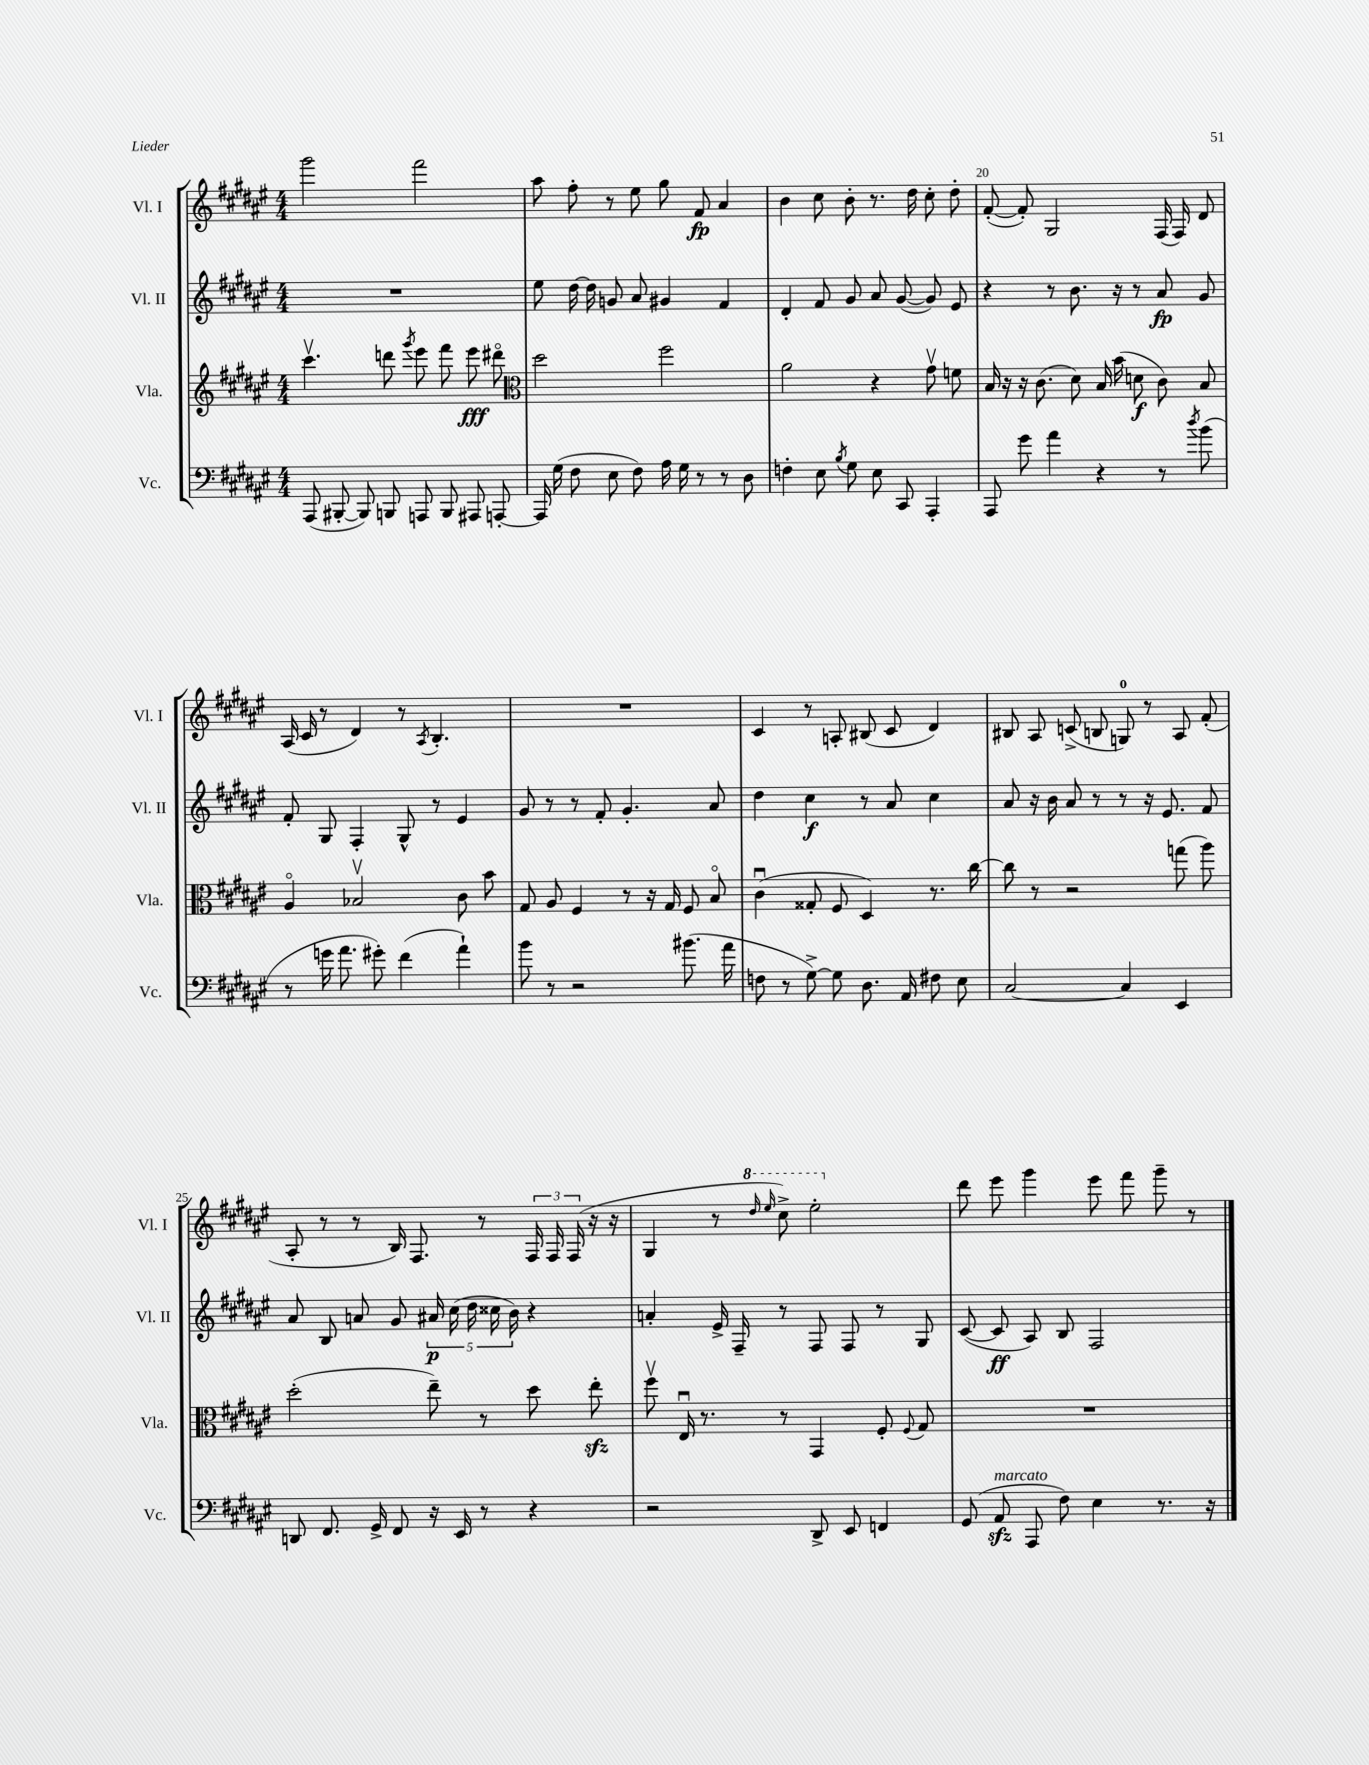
<<
\new StaffGroup <<
\new Staff = "s0" \with { instrumentName = "Vl. I" shortInstrumentName = "Vl. I" } {
    \clef treble \key fis \major \numericTimeSignature \time 4/4
    \autoBeamOff gis'''2 fis'''2 |
    ais''8 fis''8-. r8 eis''8 gis''8 fis'8\fp ais'4 |
    b'4 cis''8 b'8-. r8. dis''16 cis''8-. dis''8-. |
    fis'8~-.( fis'8-.) gis2 fis16( fis16) dis'8 |
    ais16( cis'16 r8 dis'4) r8 \acciaccatura { ais8 } b4.-. |
    R1 |
    cis'4 r8 a8-. bis8( cis'8 dis'4) |
    bis8 ais8 c'8->( b8 g8-0) r8 ais8 fis'8-.( |
    ais8-. r8 r8 b16) fis8. r8 \tuplet 3/2 { fis16 fis16 fis16( } r16 r16 |
    gis4 r8 \ottava #1 \grace { dis'''16 eis'''16 } cis'''8->) eis'''2-. \ottava #0 |
    dis'''8 eis'''8 gis'''4 eis'''8 fis'''8 gis'''8-- r8 \bar "|." |
}
\new Staff = "s1" \with { instrumentName = "Vl. II" shortInstrumentName = "Vl. II" } {
    \clef treble \key fis \major \numericTimeSignature \time 4/4
    \autoBeamOff R1 |
    eis''8 dis''16~ dis''16 g'8 ais'8 gis'4 fis'4 |
    dis'4-. fis'8 gis'8 ais'8 gis'8~( gis'8) eis'8 |
    r4 r8 b'8. r16 r8 ais'8\fp gis'8 |
    fis'8-. gis8 fis4-. gis8-^ r8 eis'4 |
    gis'8 r8 r8 fis'8-. gis'4.-. ais'8 |
    dis''4 cis''4\f r8 ais'8 cis''4 |
    ais'8 r16 b'16 ais'8 r8 r8 r16 eis'8. fis'8 |
    ais'8 b8 a'8 gis'8 \tuplet 5/4 { ais'16\p cis''16( dis''16 cisis''16 b'16) } r4 |
    a'4-. eis'16-> fis16-- r8 fis8 fis8 r8 gis8 |
    cis'8~( cis'8\ff ais8) b8 fis2 \bar "|." |
}
\new Staff = "s2" \with { instrumentName = "Vla." shortInstrumentName = "Vla." } {
    \clef treble \key fis \major \numericTimeSignature \time 4/4
    \autoBeamOff cis'''4.\upbow d'''8 \acciaccatura { gis'''8 } eis'''8 fis'''8 eis'''8\fff dis'''8\flageolet |
    \clef alto dis''2 fis''2 |
    ais'2 r4 gis'8\upbow f'8 |
    b16 r16 r16 cis'8.( dis'8) b16 b'16( d'8\f cis'8) b8 |
    ais4\flageolet bes2\upbow cis'8 b'8 |
    gis8 ais8 fis4 r8 r16 gis16 fis8 b8\flageolet |
    cis'4\downbow( gisis8-. fis8 dis4) r8. cis''16~ |
    cis''8 r8 r2 g''8( ais''8) |
    dis''2-.( eis''8--) r8 dis''8 eis''8-.\sfz |
    fis''8\upbow eis16\downbow r8. r8 gis,4 fis8-. \appoggiatura { fis8 } gis8 |
    R1 \bar "|." |
}
\new Staff = "s3" \with { instrumentName = "Vc." shortInstrumentName = "Vc." } {
    \clef bass \key fis \major \numericTimeSignature \time 4/4
    \autoBeamOff ais,,8( bis,,8~-. bis,,8) b,,8 a,,8 b,,8 ais,,8 a,,8~-. |
    a,,16 gis16( fis8 eis8 fis8) ais16 gis16 r8 r8 dis8 |
    f4-. eis8 \acciaccatura { b8 } gis8 eis8 cis,8 ais,,4-. |
    ais,,8 gis'8 ais'4 r4 r8 \acciaccatura { dis''8 } b'8( |
    r8 g'16 ais'8. gis'8-.) fis'4( ais'4-!) |
    b'8 r8 r2 bis'8.( ais'16 |
    f8 r8 gis8~->) gis8 dis8. ais,16 fis8 eis8 |
    cis2~ cis4 eis,4 |
    d,8 fis,8. gis,16-> fis,8 r16 eis,16 r8 r4 |
    r2 dis,8-> eis,8 f,4 |
    gis,8( ais,8\sfz^\markup { \italic "marcato" } ais,,8 fis8) eis4 r8. r16 \bar "|." |
}
>>
>>
\layout { \context { \Score currentBarNumber = #17 \override BarNumber.break-visibility = ##(#f #t #t) barNumberVisibility = #(every-nth-bar-number-visible 5) } }
